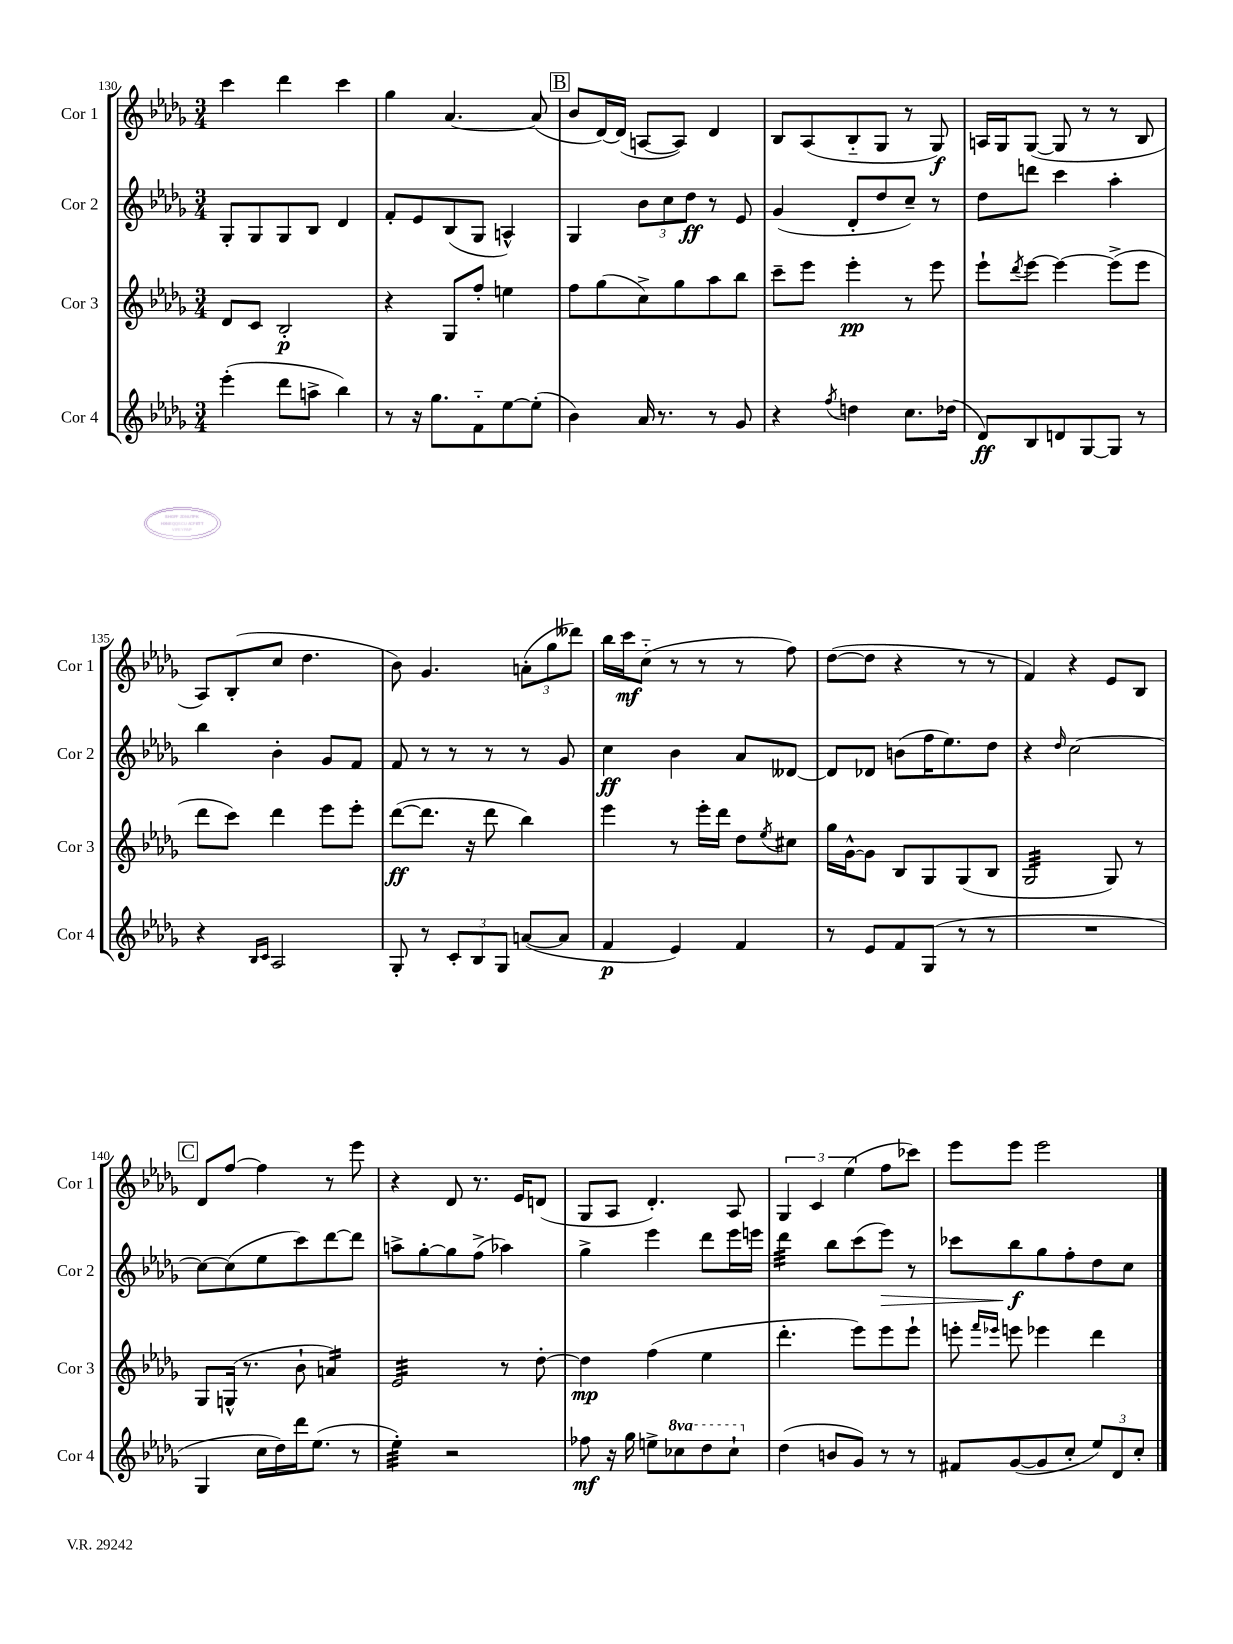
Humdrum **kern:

**kern	**kern	**kern	**kern
*staff4	*staff3	*staff2	*staff1
*clefG2	*clefG2	*clefG2	*clefG2
*k[b-e-a-d-g-]	*k[b-e-a-d-g-]	*k[b-e-a-d-g-]	*k[b-e-a-d-g-]
*M3/4	*M3/4	*M3/4	*M3/4
(4eee-'\	8d-/L	8G-'/L	4ccc\
.	8c/J	8G-/	.
8ddd-\L	2B-'/	8G-/	4ddd-\
8aa^\J	.	8B-/J	.
4bb-\)	.	4d-/	4ccc\
=	=	=	=
8r	4r	8f'/L	4gg-\
16r	.	8e-/	.
8.gg-\L	.	.	.
.	8G-/L	(8B-/	[4.a-/
8f'~\	8ff'/J	8G-/J	.
[8ee-\	4ee\	4A^^/)	.
(8ee-'\]J	.	.	(8a-/]
=	=	=	=
4b-\)	8ff\L	4G-/	8b-/L
.	(8gg-\	.	[16d-/L)
.	.	.	(16d-/]JJ
16a-/	8cc^\)	12b-\L	[8A/L
8.r	.	.	.
.	.	12cc\	.
.	8gg-\	.	8A/]J)
.	.	12dd-\J	.
8r	8aa-\	8r	4d-/
8g-/	8bb-\J	8e-/	.
=	=	=	=
4r	8ccc~\L	(4g-/	8B-/L
.	8eee-\J	.	(8A-/
8qff/	.	.	.
4dd\	4eee-'\	8d-'/L	8B-'~/
.	.	8dd-/	8G-/J
8.cc\L	8r	8cc~/J)	8r
.	8eee-\	8r	8G-/)
(16dd-\Jk	.	.	.
=	=	=	=
8d-/L)	8eee-`\L	8dd-\L	16A/LL
.	.	.	16G-/J
.	8qddd-/	.	.
8B-/	[8eee-\J	8ddd\J	([8G-/J
8d/	4eee-\_	4ccc\	8G-/]
[8G-/	.	.	8r
8G-/]J	(8eee-^\]L	4aa-'\	8r
8r	8eee-\J	.	8B-/
=	=	=	=
4r	8ddd-\L	4bb-\	8A-/L)
.	8ccc\J)	.	(8B-'/
16qqB-/LL	.	.	.
16qqc/JJ	.	.	.
2A-/	4ddd-\	4b-'\	8cc/J
.	.	.	4.dd-\
.	8eee-\L	8g-/L	.
.	8eee-'\J	8f/J	.
=	=	=	=
8G-'/	([8ddd-\L	8f/	8b-\)
8r	8.ddd-\]J	8r	4.g-/
12c'/L	.	8r	.
.	16r	.	.
12B-/	.	.	.
.	8ddd-\	8r	.
12G-/J	.	.	.
([8a/L	4bb-\)	8r	(12a'\L
.	.	.	12gg-\
8a/]J	.	8g-/	.
.	.	.	12ddd--\J)
=	=	=	=
4f/	4eee-\	4cc\	16bb-\LL
.	.	.	16ccc\J
.	.	.	(8cc'~\J
4e-/)	8r	4b-\	8r
.	16eee-'\LL	.	8r
.	16ddd-\JJ	.	.
4f/	8dd-\L	8a-/L	8r
.	8qee-/	.	.
.	8cc#\J	[8d--/J	8ff\)
=	=	=	=
8r	16gg-\LL	8d--/]L	([8dd-\L
.	[16g-^^\J	.	.
8e-/L	8g-\]J	8d-/J	8dd-\]J
8f/	8B-/L	(8b\L	4r
(8G-/J	8G-/	16ff\K	.
.	.	8.ee-\)	.
8r	(8G-/	.	8r
8r	8B-/J	8dd-\J	8r
=	=	=	=
2.r	2G-/	4r	4f/)
.	.	16qqdd-/	.
.	.	[2cc\	4r
.	8G-/)	.	8e-/L
.	8r	.	8B-/J
=	=	=	=
4G-/	8G-/L	8cc\_L	8d-/L
.	(16G^^/Jk	(8cc\]	[8ff/J
.	8.r	.	.
16cc\LL	.	8ee-\	4ff\]
16dd-\)	.	.	.
16ddd-\J	8b-`\	8ccc\)	.
(8.ee-\J	.	.	.
.	4a/)	[8ddd-\	8r
8r	.	8ddd-\]J	8eee-\
=	=	=	=
4ee-'\)	2e-/	8aa^\L	4r
.	.	[8gg-'\	.
2r	.	8gg-\]	8d-/
.	.	(8ff^\J	8.r
.	8r	4aa-\)	.
.	.	.	16e-/LK
.	[8dd-'\	.	(8d/J
=	=	=	=
8ff-\	4dd-\]	4gg-^\	8G-/L
16r	.	.	8A-/J
16gg-\	.	.	.
8ee^\L	(4ff\	4eee-\	4.d-'/)
8ccc-\	.	.	.
8ddd-\	4ee-\	8ddd-\L	.
8ccc-`\J	.	16eee-\L	8A-/
.	.	16eee\JJ	.
=	=	=	=
(4dd-\	4.ddd-'\	4ddd-\	6G-/
.	.	.	6c/
8b/L	.	8bb-\L	.
.	.	.	(6ee-\
8g-/J)	8eee-\L)	(8ccc\	.
8r	8eee-\	8eee-\J)	8ff\L
8r	8eee-`\J	8r	8ccc-\J)
=	=	=	=
8f#/L	8eee'\	8ccc-\L	8eee-\L
.	16qqfff/LL	.	.
.	16qqeee-/JJ	.	.
([8g-/	8eee\	8bb-\	8eee-\J
8g-/]	4eee-\	8gg-\	2eee-\
8cc'/J	.	8ff'\	.
12ee-/L)	4ddd-\	8dd-\	.
12d-/	.	.	.
.	.	8cc\J	.
12cc'/J	.	.	.
==	==	==	==
*-	*-	*-	*-
